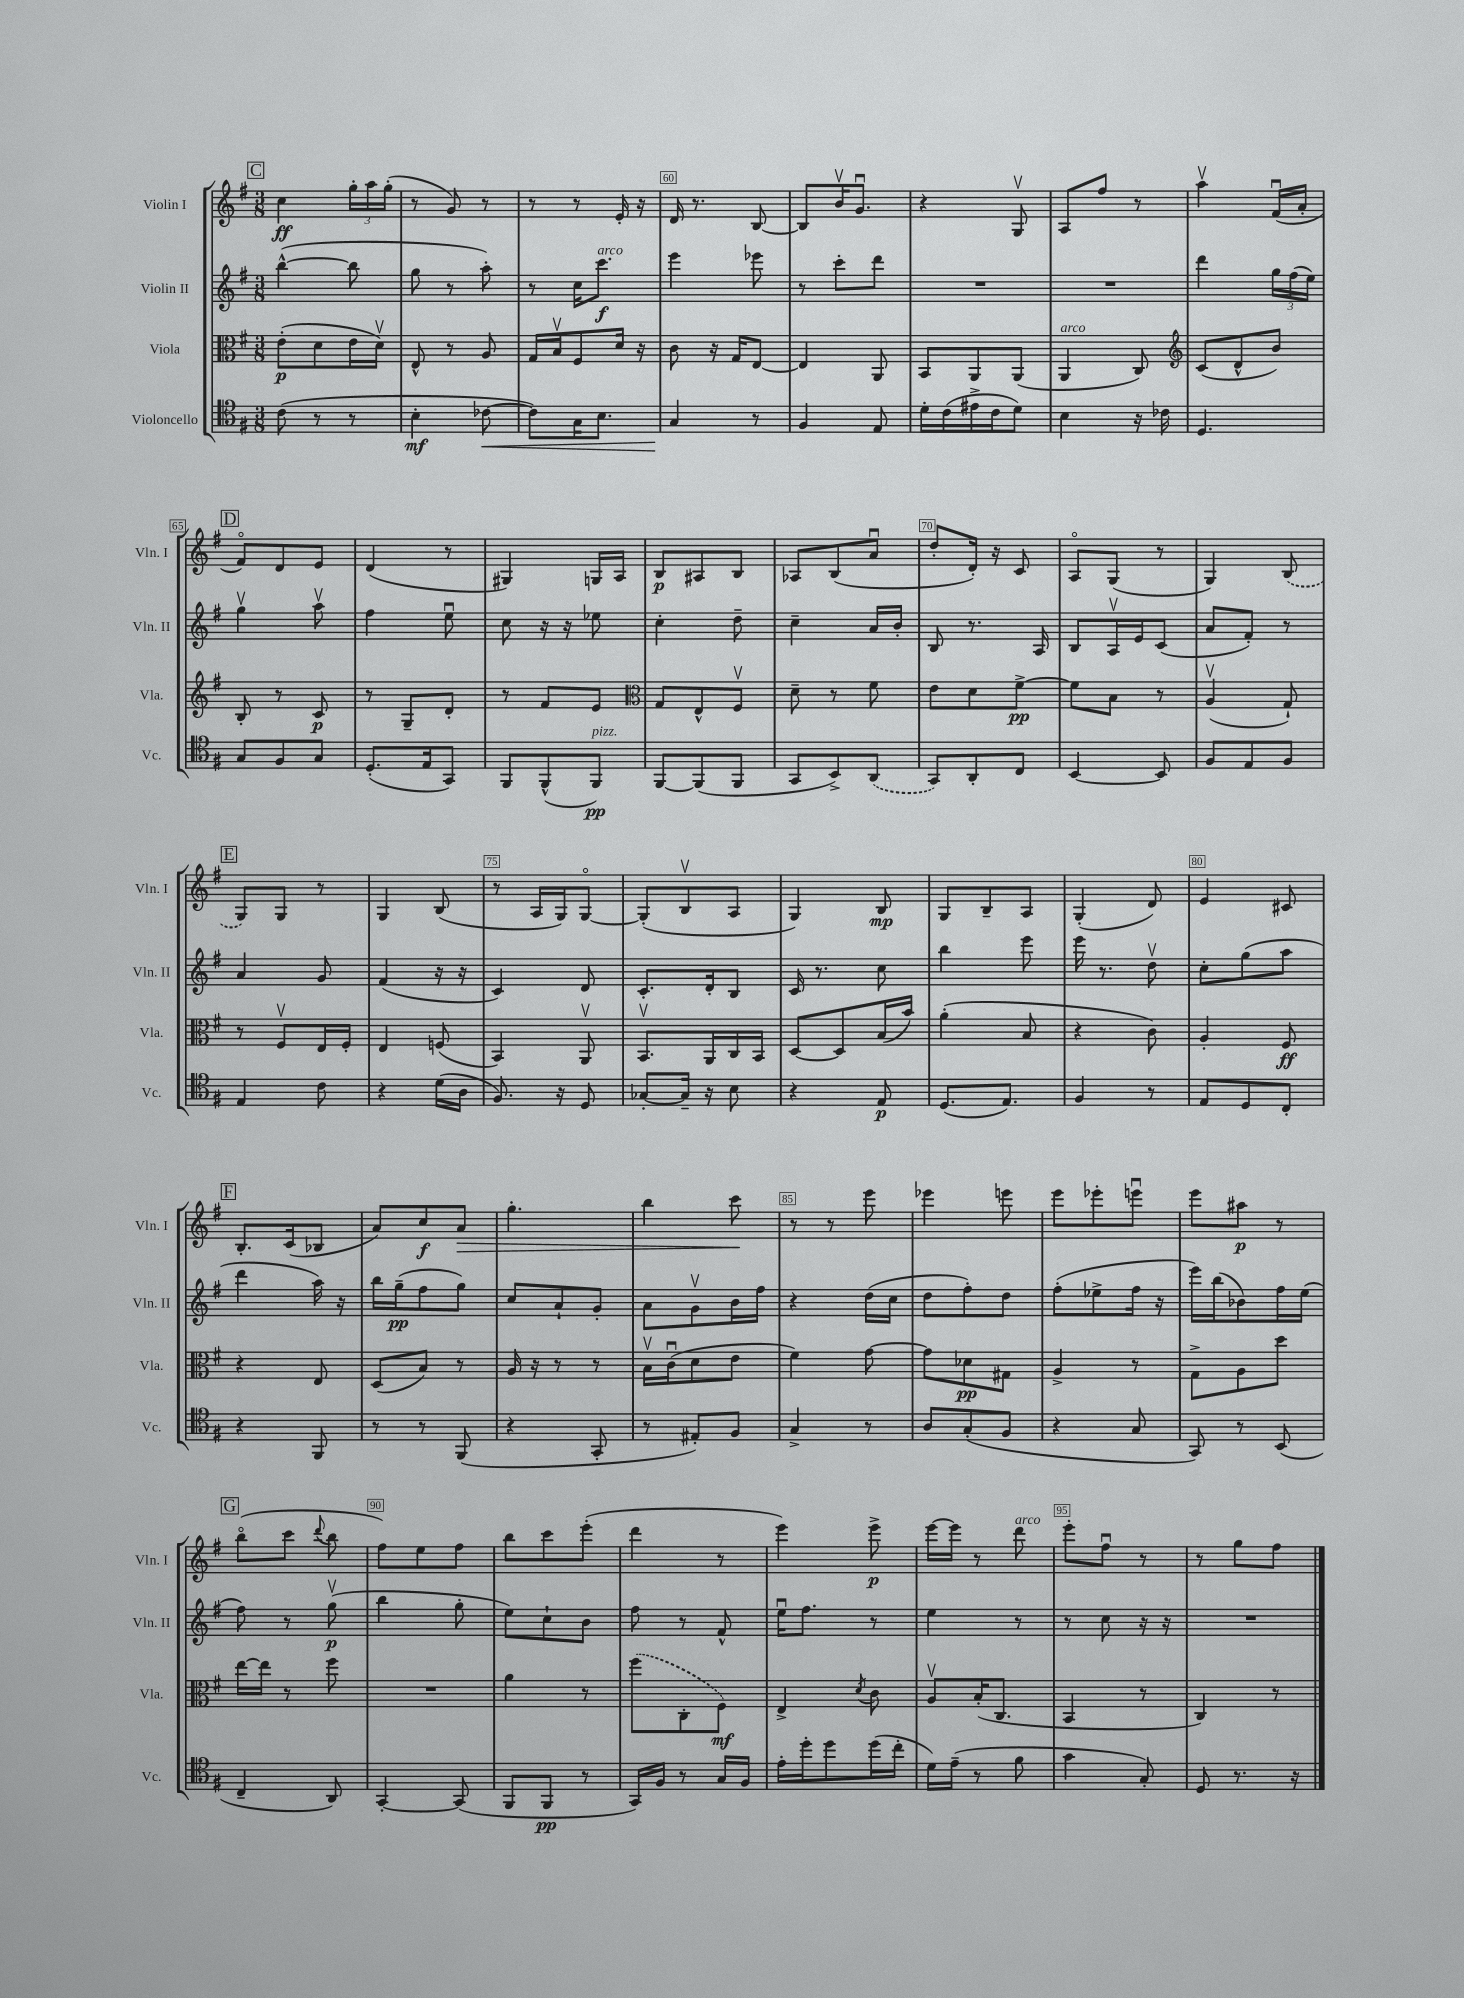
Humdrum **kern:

**kern	**dynam	**kern	**dynam	**kern	**dynam	**kern	**dynam
*part4	*part4	*part3	*part3	*part2	*part2	*part1	*part1
*staff4	*staff4	*staff3	*staff3	*staff2	*staff2	*staff1	*staff1
*I"Violoncello	*	*I"Viola	*	*I"Violin II	*	*I"Violin I	*
*I'Vc.	*	*I'Vla.	*	*I'Vln. II	*	*I'Vln. I	*
*clefC4	*	*clefC3	*	*clefG2	*	*clefG2	*
*k[f#]	*	*k[f#]	*	*k[f#]	*	*k[f#]	*
*M3/8	*	*M3/8	*	*M3/8	*	*M3/8	*
!!LO:REH:place=s1:t=C
=57	=57	=57	=57	=57	=57	=57	=57
(8c\	.	(8e'\L	p	([4bb^^\	.	4cc\	ff
8r	.	8d\	.	.	.	.	.
8r	.	16e\L	.	8bb\]	.	24gg'\LL	.
.	.	.	.	.	.	24aa\	.
.	.	16dv\JJ)	.	.	.	.	.
.	.	.	.	.	.	(24gg'\JJ	.
=58	=58	=58	=58	=58	=58	=58	=58
4B'\	mf	8E^^/	.	8gg\	.	8r	.
.	.	8r	.	8r	.	8g/)	.
!	!LO:HP:b	!	!	!	!	!	!
[8c-X\	<	8A/	.	8aa'\)	.	8r	.
=59	=59	=59	=59	=59	=59	=59	=59
8c-\L])	.	16G/LL	.	8r	.	8r	.
.	.	16Bv/J	.	.	.	.	.
16G\K	.	8F#/	.	16cc\KL	.	8r	.
!	!	!	!	!LO:TX:a:i:t=arco	!	!	!
8.B\J	.	.	.	8.ccc\J	f	.	.
.	.	16d/Jk	.	.	.	16e'/	.
.	.	16r	.	.	.	16r	.
=60	=60	=60	=60	=60	=60	=60	=60
4G/	.	8c\	.	4eee\	.	16d/	.
.	.	.	.	.	.	8.r	.
.	.	16r	.	.	.	.	.
.	.	16G/KL	.	.	.	.	.
8r	[	[8E/J	.	8eee-X\	.	[8B/	.
=61	=61	=61	=61	=61	=61	=61	=61
4F#/	.	4E/]	.	8r	.	8B/L]	.
.	.	.	.	8ccc'\L	.	16bv/K	.
.	.	.	.	.	.	8.gu/J	.
8E/	.	8AA/	.	8ddd\J	.	.	.
=62	=62	=62	=62	=62	=62	=62	=62
16d'\LL	.	8BB/L	.	4.r	.	4r	.
(16c\	.	.	.	.	.	.	.
16e#X^\	.	8AA/	.	.	.	.	.
16c\J	.	.	.	.	.	.	.
8d\J)	.	(8AA/J	.	.	.	8Gv/	.
=63	=63	=63	=63	=63	=63	=63	=63
!	!	!LO:TX:a:i:t=arco	!	!	!	!	!
4B\	.	4AA/	.	4.r	.	8A/L	.
.	.	.	.	.	.	8ff#/J	.
16r	.	8C/)	.	.	.	8r	.
16c-X\	.	.	.	.	.	.	.
=64	=64	=64	=64	=64	=64	=64	=64
*	*	*clefG2	*	*	*	*	*
4.D/	.	(8c/L	.	4ddd\	.	4aav\	.
.	.	8d^^/	.	.	.	.	.
.	.	8b/J)	.	24gg\LL	.	(16f#u/LL	.
.	.	.	.	(24ff#\	.	.	.
.	.	.	.	.	.	16a'/JJ	.
.	.	.	.	24ee\JJ)	.	.	.
!!LO:LB:g=z
!!LO:REH:place=s1:t=D
=65	=65	=65	=65	=65	=65	=65	=65
8G/L	.	8B'/	.	4ggv\	.	8f#/L)	.
8F#/	.	8r	.	.	.	8d/	.
8G/J	.	8c/	p	8aav\	.	8e/J	.
=66	=66	=66	=66	=66	=66	=66	=66
(8.D'/L	.	8r	.	4ff#\	.	(4d/	.
.	.	8G~/L	.	.	.	.	.
16E/k	.	.	.	.	.	.	.
8GG/J)	.	8d'/J	.	8eeu\	.	8r	.
=67	=67	=67	=67	=67	=67	=67	=67
8FF#/L	.	8r	.	8cc\	.	4G#X/)	.
(8FF#^^/	.	8f#/L	.	16r	.	.	.
.	.	.	.	16r	.	.	.
!LO:TX:a:i:t=pizz.	!	!	!	!	!	!	!
8FF#/J)	pp	8e/J	.	8ee-X\	.	16Gn/LL	.
.	.	.	.	.	.	16A/JJ	.
=68	=68	=68	=68	=68	=68	=68	=68
*	*	*clefC3	*	*	*	*	*
[8FF#/L	.	8G/L	.	4cc'\	.	8B/L	p
(8FF#/]	.	8E^^/	.	.	.	8A#X/	.
8FF#/J	.	8F#v/J	.	8dd~\	.	8B/J	.
=69	=69	=69	=69	=69	=69	=69	=69
8GG/L	.	8d~\	.	4cc~\	.	8A-X/L	.
8BB^/)	.	8r	.	.	.	(8B/	.
(8AA/J	.	8f#\	.	16a/LL	.	8au/J	.
.	.	.	.	16b'/JJ	.	.	.
=70	=70	=70	=70	=70	=70	=70	=70
8GG/L)	.	8e\L	.	8B/	.	8dd'/L	.
8AA'/	.	8d\	.	8.r	.	16d'/Jk)	.
.	.	.	.	.	.	16r	.
8C/J	.	[8f#^\J	pp	.	.	8c/	.
.	.	.	.	16A/	.	.	.
=71	=71	=71	=71	=71	=71	=71	=71
[4BB/	.	8f#\L]	.	8B/L	.	8A/L	.
.	.	8B\J	.	16Av/L	.	(8G/J	.
.	.	.	.	16e/J	.	.	.
8BB/]	.	8r	.	(8c/J	.	8r	.
=72	=72	=72	=72	=72	=72	=72	=72
8F#/L	.	(4Av/	.	8a/L	.	4G/)	.
8E/	.	.	.	8f#'/J)	.	.	.
8F#/J	.	8G`/)	.	8r	.	(8B/	.
!!LO:LB:g=z
!!LO:REH:place=s1:t=E
=73	=73	=73	=73	=73	=73	=73	=73
4E/	.	8r	.	4a/	.	8G/L)	.
.	.	8F#v/L	.	.	.	8G/J	.
8c\	.	16E/L	.	8g/	.	8r	.
.	.	16F#'/JJ	.	.	.	.	.
=74	=74	=74	=74	=74	=74	=74	=74
4r	.	4E/	.	(4f#/	.	4G/	.
(16d\LL	.	(8Fn/	.	16r	.	(8B/	.
16A\JJ	.	.	.	16r	.	.	.
=75	=75	=75	=75	=75	=75	=75	=75
8.F#/)	.	4BB/)	.	4c/)	.	8r	.
.	.	.	.	.	.	16A/LL	.
16r	.	.	.	.	.	16G/J)	.
8D/	.	8AAv/	.	8d/	.	[8G/J	.
=76	=76	=76	=76	=76	=76	=76	=76
[8G-X'/L	.	8.BBv/L	.	8.c'/L	.	(8G'/L]	.
16G-~/Jk]	.	.	.	.	.	8Bv/	.
16r	.	16AA/L	.	16d'/k	.	.	.
8B\	.	16C/	.	8B/J	.	8A/J	.
.	.	16BB/JJ	.	.	.	.	.
=77	=77	=77	=77	=77	=77	=77	=77
4r	.	[8D/L	.	16c/	.	4G/)	.
.	.	.	.	8.r	.	.	.
.	.	8D/]	.	.	.	.	.
8E/	p	(16B/L	.	8cc\	.	8B/	mp
.	.	16b/JJ)	.	.	.	.	.
=78	=78	=78	=78	=78	=78	=78	=78
(8.D/L	.	(4a'\	.	4bb\	.	8G/L	.
.	.	.	.	.	.	8B~/	.
8.E/J)	.	.	.	.	.	.	.
.	.	8B/	.	8eee\	.	8A/J	.
=79	=79	=79	=79	=79	=79	=79	=79
4F#/	.	4r	.	16eee\	.	(4G'/	.
.	.	.	.	8.r	.	.	.
8r	.	8c\)	.	8ddv\	.	8d/)	.
=80	=80	=80	=80	=80	=80	=80	=80
8E/L	.	4A'/	.	8cc'\L	.	4e/	.
8D/	.	.	.	(8gg\	.	.	.
8C'/J	.	8F#/	ff	8aa\J	.	8c#X/	.
!!LO:LB:g=z
!!LO:REH:place=s1:t=F
=81	=81	=81	=81	=81	=81	=81	=81
4r	.	4r	.	4ddd\	.	8.B'/L	.
.	.	.	.	.	.	(16c/k	.
8FF#/	.	8E/	.	16aa\)	.	8B-X/J	.
.	.	.	.	16r	.	.	.
=82	=82	=82	=82	=82	=82	=82	=82
8r	.	(8D/L	.	16bb\LL	.	8a/L)	.
.	.	.	.	(16gg~\J	pp	.	.
8r	.	8B/J)	.	8ff#\	.	8cc/	f
!	!	!	!	!	!	!	!LO:HP:b
(8FF#/	.	8r	.	8gg\J)	.	8a/J	>
=83	=83	=83	=83	=83	=83	=83	=83
4r	.	16A/	.	8cc/L	.	4.gg'\	.
.	.	16r	.	.	.	.	.
.	.	8r	.	8a`/	.	.	.
8GG'/	.	8r	.	8g'/J	.	.	.
=84	=84	=84	=84	=84	=84	=84	=84
8r	.	16Bv\LL	.	8a\L	.	4bb\	.
.	.	(16cu\J	.	.	.	.	.
8E#X'/L)	.	8d\	.	8gv\	.	.	.
8F#/J	.	8e\J	.	16b\L	.	8ccc\	.
.	.	.	.	16ff#\JJ	.	.	.
.	.	.	.	.	.	.	]
=85	=85	=85	=85	=85	=85	=85	=85
4G^/	.	4f#\)	.	4r	.	8r	.
.	.	.	.	.	.	8r	.
8r	.	[8g\	.	(16dd\LL	.	8eee\	.
.	.	.	.	16cc\JJ	.	.	.
=86	=86	=86	=86	=86	=86	=86	=86
8A/L	.	8g\L]	.	8dd\L	.	4eee-X\	.
(8G'/	.	8d-X\	pp	8ff#'\)	.	.	.
8F#/J	.	8G#X\J	.	8dd\J	.	8eeen\	.
=87	=87	=87	=87	=87	=87	=87	=87
4r	.	4A^/	.	(8ff#'\L	.	8eee\L	.
.	.	.	.	8ee-X^\	.	8eee-X'\	.
8G/	.	8r	.	16ff#\Jk	.	8eeenu\J	.
.	.	.	.	16r	.	.	.
=88	=88	=88	=88	=88	=88	=88	=88
8GG/)	.	8G^\L	.	16eee\LL)	.	8eee\L	.
.	.	.	.	(16bb\J	.	.	.
8r	.	8A\	.	8b-X\)	.	8aa#X\J	p
(8BB/	.	8dd\J	.	16ff#\L	.	8r	.
.	.	.	.	(16ee\JJ	.	.	.
!!LO:LB:g=z
!!LO:REH:place=s1:t=G
=89	=89	=89	=89	=89	=89	=89	=89
4C~/	.	[16ee\LL	.	8ff#\)	.	(8bb\L	.
.	.	16ee\JJ]	.	.	.	.	.
.	.	8r	.	8r	.	8ccc\J	.
.	.	.	.	.	.	8qqddd/	.
8AA/)	.	8ff#\	.	(8ggv\	p	8bb\	.
=90	=90	=90	=90	=90	=90	=90	=90
[4GG'/	.	4.r	.	4bb\	.	8ff#\L)	.
.	.	.	.	.	.	8ee\	.
(8GG/]	.	.	.	8gg'\	.	8ff#\J	.
=91	=91	=91	=91	=91	=91	=91	=91
8FF#/L	.	4a\	.	8ee\L)	.	8bb\L	.
8FF#/J	pp	.	.	8cc`\	.	8ccc\	.
8r	.	8r	.	8b\J	.	(8eee'\J	.
=92	=92	=92	=92	=92	=92	=92	=92
16GG/LL)	.	(8ff#\L	.	8ff#\	.	4ddd\	.
16F#/JJ	.	.	.	.	.	.	.
8r	.	8C'\	.	8r	.	.	.
16G/LL	.	8F#\J)	mf	8f#^^/	.	8r	.
16F#/JJ	.	.	.	.	.	.	.
=93	=93	=93	=93	=93	=93	=93	=93
16e'\LL	.	4E^/	.	16eeu\KL	.	4eee\)	.
16dd'\J	.	.	.	8.ff#\J	.	.	.
8dd\	.	.	.	.	.	.	.
.	.	8qd/	.	.	.	.	.
(16dd\L	.	8c\	.	8r	.	8eee^\	p
16cc'\JJ	.	.	.	.	.	.	.
=94	=94	=94	=94	=94	=94	=94	=94
16d\LL)	.	8Av/L	.	4ee\	.	[16eee\LL	.
(16e~\JJ	.	.	.	.	.	16eee\JJ]	.
8r	.	(16B'/K	.	.	.	8r	.
.	.	8.C/J	.	.	.	.	.
!	!	!	!	!	!	!LO:TX:a:i:t=arco	!
8f#\	.	.	.	8r	.	8ddd\	.
=95	=95	=95	=95	=95	=95	=95	=95
4g\	.	4BB/	.	8r	.	8eee'\L	.
.	.	.	.	8cc\	.	8ff#u\J	.
8G'/)	.	8r	.	16r	.	8r	.
.	.	.	.	16r	.	.	.
=96	=96	=96	=96	=96	=96	=96	=96
8D/	.	4C/)	.	4.r	.	8r	.
8.r	.	.	.	.	.	8gg\L	.
.	.	8r	.	.	.	8ff#\J	.
16r	.	.	.	.	.	.	.
==	==	==	==	==	==	==	==
*-	*-	*-	*-	*-	*-	*-	*-
